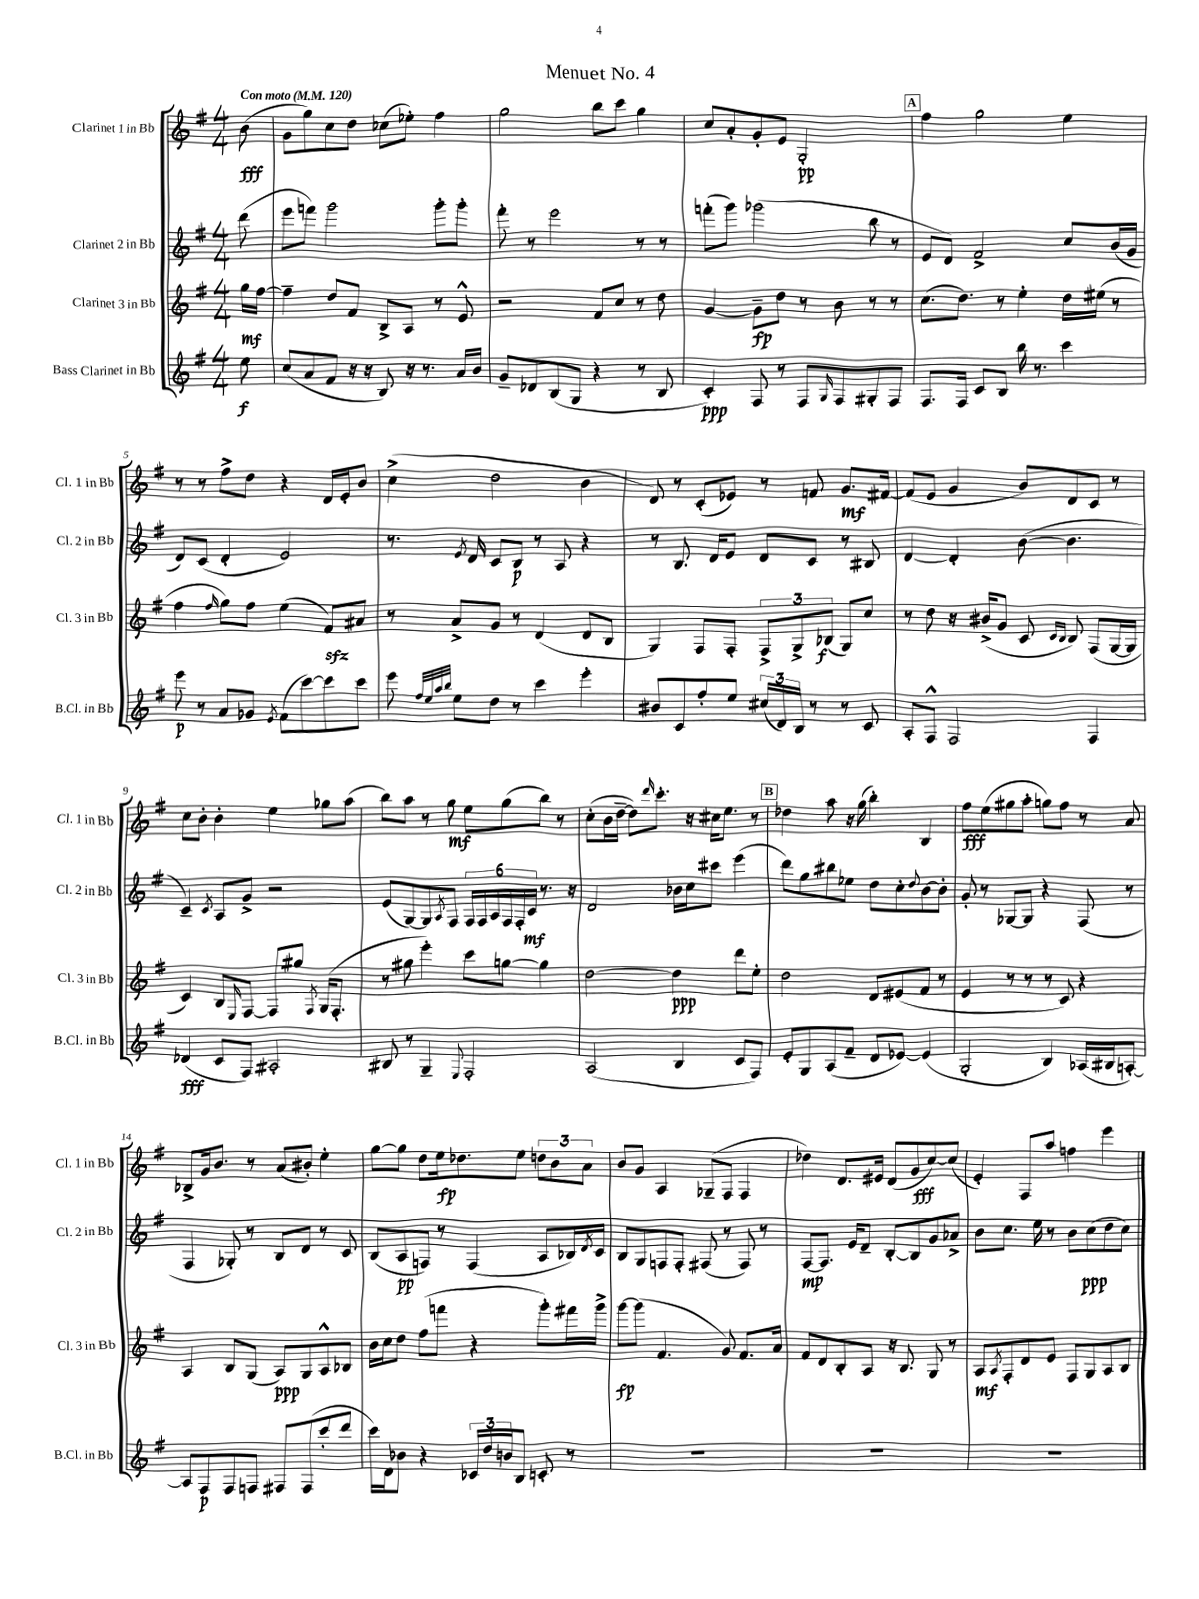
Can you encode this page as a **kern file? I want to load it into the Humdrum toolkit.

**kern	**dynam	**kern	**dynam	**kern	**dynam	**kern	**dynam
*part4	*part4	*part3	*part3	*part2	*part2	*part1	*part1
*staff4	*staff4	*staff3	*staff3	*staff2	*staff2	*staff1	*staff1
*I"Bass Clarinet in Bb	*	*I"Clarinet 3 in Bb	*	*I"Clarinet 2 in Bb	*	*I"Clarinet 1 in Bb	*
*I'B.Cl. in Bb	*	*I'Cl. 3 in Bb	*	*I'Cl. 2 in Bb	*	*I'Cl. 1 in Bb	*
*clefG2	*	*clefG2	*	*clefG2	*	*clefG2	*
*k[f#]	*	*k[f#]	*	*k[f#]	*	*k[f#]	*
*M4/4	*	*M4/4	*	*M4/4	*	*M4/4	*
*MM120	*	*MM120	*	*MM120	*	*MM120	*
=	=	=	=	=	=	=	=
!	!	!	!	!	!	!LO:TX:a:B:t=Con moto	!
8ee\	f	16gg\LL	mf	(8ddd\	.	(8b\	fff
.	.	[16ff#\JJ	.	.	.	.	.
=1	=1	=1	=1	=1	=1	=1	=1
(8cc/L	.	4ff#~\]	.	8eee\L	.	8g\L	.
8a/	.	.	.	8fffn\J)	.	8gg\)	.
8f#/J	.	8dd/L	.	2ggg\	.	8cc\	.
16r	.	8f#/J	.	.	.	8dd\J	.
16r	.	.	.	.	.	.	.
8B/)	.	8B^/L	.	.	.	(8cc-X\L	.
16r	.	8A/J	.	.	.	8ee-X'\J)	.
8.r	.	.	.	.	.	.	.
.	.	8r	.	8ggg'\L	.	4ff#\	.
16a/LL	.	8e^^/	.	8ggg'\J	.	.	.
16b/JJ	.	.	.	.	.	.	.
=2	=2	=2	=2	=2	=2	=2	=2
8g~/L	.	2r	.	8fff#'\	.	2gg\	.
8d-X/	.	.	.	8r	.	.	.
(8B/	.	.	.	2eee\	.	.	.
8G/J	.	.	.	.	.	.	.
4r	.	8f#/L	.	.	.	8bb\L	.
.	.	8cc/J	.	.	.	8ccc\J	.
8r	.	8r	.	8r	.	4gg\	.
8B/	.	8dd\	.	8r	.	.	.
=3	=3	=3	=3	=3	=3	=3	=3
4c'/)	ppp	[4g/	.	(8fffn'\L	.	8cc/L	.
.	.	.	.	8ggg\J)	.	8a'/	.
8F#/	.	8g~\L]	fp	(2ggg-X\	.	8g'/	.
8r	.	8dd\J	.	.	.	8e/J	.
8F#/L	.	8r	.	.	.	2G'/	pp
16qqG/	.	.	.	.	.	.	.
8F#/	.	8b\	.	.	.	.	.
8G#X'/	.	8r	.	8bb\	.	.	.
8F#/J	.	8r	.	8r	.	.	.
!!LO:REH:place=s1:t=A
=4	=4	=4	=4	=4	=4	=4	=4
8.F#/L	.	(8.cc\L	.	8e/L	.	4ff#\	.
.	.	.	.	8d/J)	.	.	.
16F#/Jk	.	8.dd\J)	.	.	.	.	.
8c/L	.	.	.	2f#^/	.	2gg\	.
8B/J	.	8r	.	.	.	.	.
16bb\	.	4ee'\	.	.	.	.	.
8.r	.	.	.	.	.	.	.
4ccc\	.	16dd\LL	.	8cc/L	.	4ee\	.
.	.	(16ee#X\JJ	.	.	.	.	.
.	.	8r	.	(16b/L	.	.	.
.	.	.	.	16g/JJ	.	.	.
!!LO:LB:g=z
=5	=5	=5	=5	=5	=5	=5	=5
8eee\	p	4ff#\	.	8d/L)	.	8r	.
8r	.	.	.	(8c/J	.	8r	.
.	.	16qqff#/	.	.	.	.	.
8a/L	.	8gg\L)	.	4d'/	.	8ff#^\L	.
8g-X/J	.	8ff#\J	.	.	.	8dd\J	.
8qe/	.	.	.	.	.	.	.
(8f#\L	.	(4ee\	.	2e/)	.	4r	.
[8ccc\)	.	.	.	.	.	.	.
8ccc\]	.	8f#zz/L)	.	.	.	16d/LL	.
.	.	.	.	.	.	16e'/J	.
8ccc\J	.	8a#X/J	.	.	.	8b/J	.
=6	=6	=6	=6	=6	=6	=6	=6
8eee\	.	8r	.	8.r	.	(4cc^\	.
32qqff#/LLL	.	.	.	.	.	.	.
32qqee/	.	.	.	.	.	.	.
32qqaa/	.	.	.	.	.	.	.
32qqbb/JJJ	.	.	.	.	.	.	.
8ee\L	.	8a^/L	.	.	.	.	.
.	.	.	.	8qe/	.	.	.
.	.	.	.	16d/	.	.	.
8dd\J	.	8g/J	.	8c/L	.	2dd\	.
8r	.	8r	.	8B/J	p	.	.
4ccc\	.	(4d/	.	8r	.	.	.
.	.	.	.	8A/	.	.	.
4eee'\	.	8d/L	.	4r	.	4b\	.
.	.	8B/J	.	.	.	.	.
=7	=7	=7	=7	=7	=7	=7	=7
8b#X/L	.	4G/)	.	8r	.	8d/)	.
8c/	.	.	.	8.B/	.	8r	.
8ff#'/	.	8F#/L	.	.	.	(8c'/L	.
.	.	.	.	16d/KL	.	.	.
8ee/J	.	8F#'/J	.	8e/J	.	8e-X/J)	.
(24cc#X/LL	.	12F#^/L	.	8d/L	.	8r	.
24d/)	.	.	.	.	.	.	.
24B/JJ	.	12G^/	.	.	.	.	.
8r	.	.	.	8c/J	.	8fn/	.
.	.	(12B-X/J	f	.	.	.	.
8r	.	8G/L)	.	8r	.	8.g/L	mf
8c/	.	8cc/J	.	8B#X/	.	.	.
.	.	.	.	.	.	[16f#X/Jk	.
=8	=8	=8	=8	=8	=8	=8	=8
8A'/L	.	8r	.	[4d/	.	(8f#/L]	.
8F#^^/J	.	8dd\	.	.	.	8e/J	.
2F#/	.	16r	.	4d'/]	.	4g/	.
.	.	(16b#X^/KL	.	.	.	.	.
.	.	8g/J	.	.	.	.	.
.	.	8c/	.	([8b\	.	8b/L)	.
.	.	16qqc/LL	.	.	.	.	.
.	.	16qqB/JJ	.	.	.	.	.
.	.	8B/)	.	4.b\]	.	8d/	.
4F#/	.	(8F#/L	.	.	.	8c/J	.
.	.	[16G/L	.	.	.	8r	.
.	.	16G/JJ]	.	.	.	.	.
!!LO:LB:g=z
=9	=9	=9	=9	=9	=9	=9	=9
(4d-X/	fff	4c/)	.	4c~/)	.	8cc\L	.
.	.	.	.	.	.	8b'\J	.
.	.	.	.	8qc/	.	.	.
8c/L	.	8B/L	.	8A/L	.	4b'\	.
.	.	16qqE/	.	.	.	.	.
8F#/J)	.	[8F#/J	.	8g^/J	.	.	.
2A#X'/	.	8F#/L]	.	2r	.	4ee\	.
.	.	8gg#X/J	.	.	.	.	.
.	.	8qF#/	.	.	.	.	.
.	.	(16G/KL	.	.	.	8gg-X\L	.
.	.	8.F#'/J	.	.	.	.	.
.	.	.	.	.	.	(8aa\J	.
=10	=10	=10	=10	=10	=10	=10	=10
8B#X/	.	8r	.	(8e/L	.	8bb\L)	.
8r	.	8gg#X\	.	[8G/)	.	8aa\J	.
4G~/	.	4eee'\)	.	8G/]	.	8r	.
.	.	.	.	8qA/	.	.	.
.	.	.	.	8F#/J	.	8gg\	mf
8qqE/	.	.	.	.	.	.	.
2F#'/	.	8ccc\L	.	24F#/LL	.	8ee\L	.
.	.	.	.	24F#/	.	.	.
.	.	.	.	24A/	.	.	.
.	.	[8ggn\J	.	24F#/	.	(8gg\	.
.	.	.	.	24F#'/	.	.	.
.	.	.	.	24c/JJ	mf	.	.
.	.	4gg\]	.	8.r	.	8bb\J)	.
.	.	.	.	.	.	8r	.
.	.	.	.	16r	.	.	.
=11	=11	=11	=11	=11	=11	=11	=11
(2A/	.	[2dd\	.	2d/	.	(8cc'\L	.
.	.	.	.	.	.	16b\L	.
.	.	.	.	.	.	[16dd~\JJ	.
.	.	.	.	.	.	8dd\L])	.
.	.	.	.	.	.	16qqddd/	.
.	.	.	.	.	.	8.ccc'\J	.
4B/	.	4dd\]	ppp	16b-X\LL	.	.	.
.	.	.	.	16cc\J	.	16r	.
.	.	.	.	8ccc#X\J	.	16cc#X\KL	.
.	.	.	.	.	.	8.ee\J	.
8c/L	.	8ddd\L	.	(4eee\	.	.	.
8F#/J)	.	8ee'\J	.	.	.	8r	.
!!LO:REH:place=s1:t=B
=12	=12	=12	=12	=12	=12	=12	=12
8e'/L	.	2dd\	.	8ddd\L)	.	4dd-X\	.
8G/	.	.	.	8gg\	.	.	.
(8A/	.	.	.	8bb#X\	.	8aa\	.
8f#~/J	.	.	.	8ee-X\J	.	16r	.
.	.	.	.	.	.	(16gg\	.
8d/L	.	8d/L	.	8dd\L	.	4bb'\)	.
[8e-X/J)	.	(8e#X/	.	8cc'\	.	.	.
.	.	.	.	8qqdd/	.	.	.
(4e-/]	.	8f#/J	.	[8b\	.	4B/	.
.	.	8r	.	8b'\J]	.	.	.
=13	=13	=13	=13	=13	=13	=13	=13
2G'/	.	4e/	.	8g'/	.	8ff#\L	fff
.	.	.	.	8r	.	(8ee\	.
.	.	8r	.	[8G-X/L	.	8gg#X\	.
.	.	8r	.	8G-/J]	.	8aa'\J	.
4B/)	.	8r	.	4r	.	8ggn\L)	.
.	.	8c/)	.	.	.	8ff#\J	.
(16A-X/LL	.	4r	.	(8F#/	.	8r	.
16B#X/J	.	.	.	.	.	.	.
[8An'/J)	.	.	.	8r	.	8a/	.
!!LO:LB:g=z
=14	=14	=14	=14	=14	=14	=14	=14
8A/L]	.	4A/	.	4F#/	.	8B-X^/L	.
8F#/	p	.	.	.	.	16g/k	.
.	.	.	.	.	.	8.b/J	.
8F#/	.	8B/L	.	8G-X'/)	.	.	.
8Fn/J	.	(8G/J	.	8r	.	8r	.
8F#X/L	.	8A/L)	ppp	8B/L	.	(8a/L	.
(8F#/	.	8G/	.	8d/J	.	8b#X'/J)	.
8ccc'/	.	8A^^/	.	8r	.	4ee'\	.
8ddd/J	.	8B-X/J	.	8c/	.	.	.
=15	=15	=15	=15	=15	=15	=15	=15
16ccc\LL)	.	16b\LL	.	(8B/L	.	[8gg\L	.
16d\J	.	16cc\J	.	.	.	.	.
8b-X\J	.	8dd\J	.	8A/	pp	8gg\J]	.
4r	.	(8ff#\L	.	8Fn/J)	.	8dd\L	.
.	.	8fffn\J	.	8r	.	16ee\k	fp
.	.	.	.	.	.	8.dd-X\	.
24c-X/LL	.	4r	.	(4F/	.	.	.
24dd/	.	.	.	.	.	.	.
24bn/J	.	.	.	.	.	.	.
8B/J	.	.	.	.	.	8ee\J	.
8cn'/	.	8ggg'\L)	.	8A/L	.	12ddn\L	.
.	.	.	.	.	.	12b\	.
8r	.	16fff#X\L	.	16B-X/L)	.	.	.
.	.	.	.	.	.	12a\J	.
.	.	.	.	8qd/	.	.	.
.	.	16ggg^\JJ	.	16c/JJ	.	.	.
=16	=16	=16	=16	=16	=16	=16	=16
1r	.	[8ggg\L	fp	8B/L	.	8b/L	.
.	.	(8ggg\J]	.	8G/	.	8g/J	.
.	.	4.f#/	.	8Fn/	.	4A/	.
.	.	.	.	8F'/J	.	.	.
.	.	.	.	(8F#X/	.	(8G-X~/L	.
.	.	8g/)	.	8r	.	8F#/J	.
.	.	8.f#/L	.	8F#/)	.	4F#/	.
.	.	.	.	8r	.	.	.
.	.	16a/Jk	.	.	.	.	.
=17	=17	=17	=17	=17	=17	=17	=17
1r	.	8f#/L	.	[8F#/L	mp	4dd-X\)	.
.	.	8d/	.	8.F#/J]	.	.	.
.	.	8B'/	.	.	.	8.d/L	.
.	.	.	.	16e/KL	.	.	.
.	.	8A/J	.	8d~/J	.	.	.
.	.	.	.	.	.	16e#X/Jk	.
.	.	16r	.	[8B'/L	.	(8d/L	.
.	.	8.B/	.	.	.	.	.
.	.	.	.	8B/]	.	8g/	fff
.	.	8G/	.	8g/	.	[8cc/)	.
.	.	8r	.	8a-X^/J	.	(8cc/J]	.
=18	=18	=18	=18	=18	=18	=18	=18
1r	.	8A/L	mf	8b\L	.	4e'/)	.
.	.	8qA/	.	.	.	.	.
.	.	8F#'/	.	8.cc\J	.	.	.
.	.	8d/	.	.	.	8F#/L	.
.	.	.	.	16ee\	.	.	.
.	.	8e/J	.	8r	.	8aa/J	.
.	.	8F#/L	.	8b\L	.	4ffn\	.
.	.	8G/	.	(8cc\	ppp	.	.
.	.	8A/	.	8dd\	.	4eee\	.
.	.	8B/J	.	8cc\J)	.	.	.
==	==	==	==	==	==	==	==
*-	*-	*-	*-	*-	*-	*-	*-
